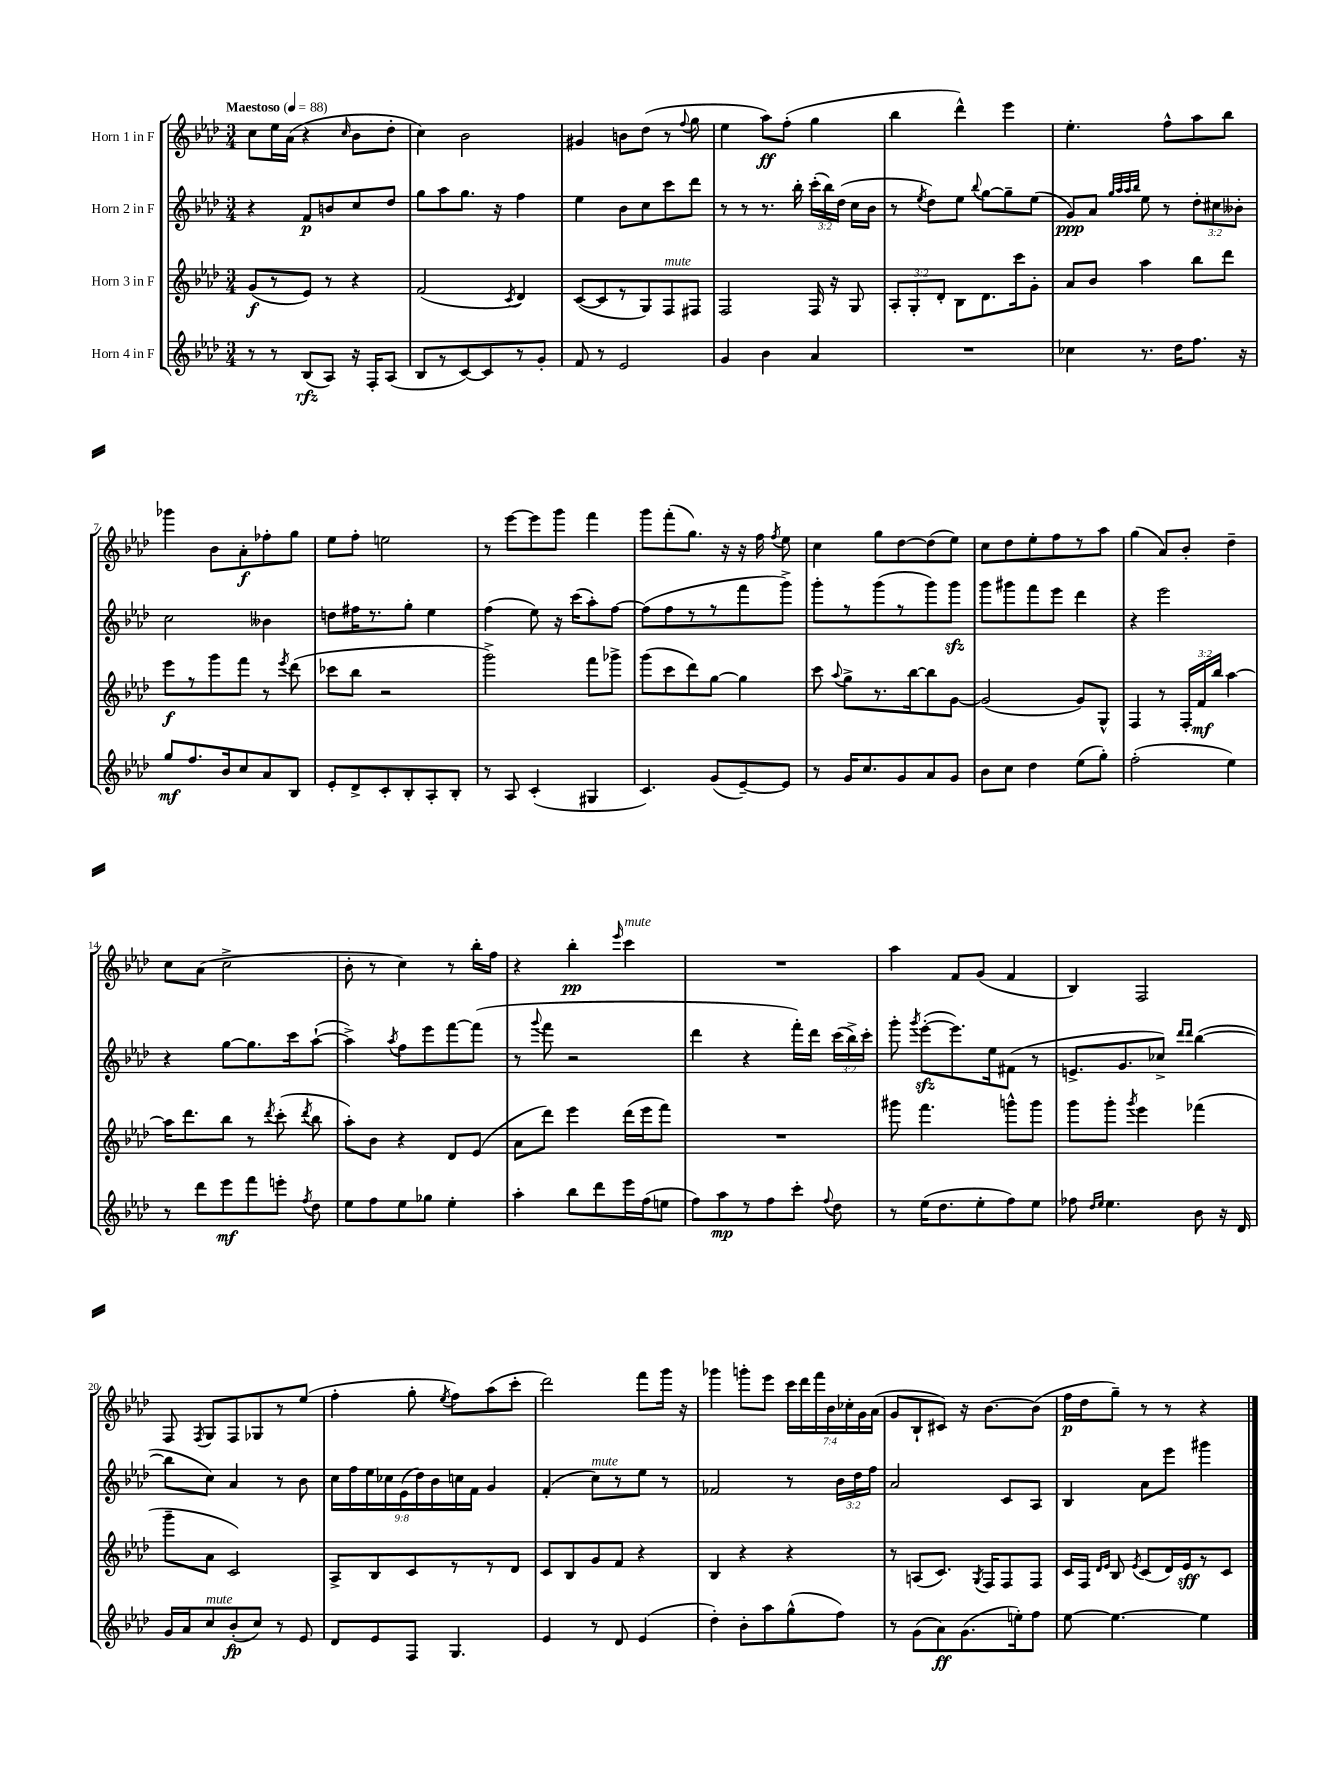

**kern	**kern	**kern	**kern
*staff4	*staff3	*staff2	*staff1
*clefG2	*clefG2	*clefG2	*clefG2
*k[b-e-a-d-]	*k[b-e-a-d-]	*k[b-e-a-d-]	*k[b-e-a-d-]
*M3/4	*M3/4	*M3/4	*M3/4
*MM88	*MM88	*MM88	*MM88
8r	(8g/L	4r	8cc\L
8r	8r	.	16ee-\L
.	.	.	(16a-\JJ
(8B-/L	8e-/J)	8f/L	4r
8A-/J)	8r	8b/	.
.	.	.	16qqcc/
16r	4r	8cc/	8b-\L
16F'/LK	.	.	.
(8A-/J	.	8dd-/J	8dd-'\J
=	=	=	=
8B-/L	(2f/	8gg\L	4cc\)
8r	.	8aa-\	.
[8c/)	.	8.gg\J	2b-\
8c/]	.	.	.
.	.	16r	.
.	8qc/	.	.
8r	4d-/)	4ff\	.
8g'/J	.	.	.
=	=	=	=
8f/	([8c/L	4ee-\	4g#/
8r	8c/]	.	.
2e-/	8r	8b-\L	8b\L
.	8G/)	8cc\	(8dd-\J
.	8F/	8ccc\	8r
.	.	.	8qqff/
.	8F#/J	8ddd-\J	8gg\
=	=	=	=
4g/	2F/	8r	4ee-\
.	.	8r	.
4b-\	.	8.r	8aa-\L)
.	.	.	(8ff'\J
.	.	16bb-'\	.
4a-/	16F/	(24ccc'\LL	4gg\
.	.	24bb-\)	.
.	16r	.	.
.	.	(24dd-\JJ	.
.	8G/	16cc\LL	.
.	.	16b-\JJ	.
=	=	=	=
2.r	12A-'/L	8r	4bb-\
.	12G'/	.	.
.	.	8qee-/	.
.	.	8dd-\L)	.
.	12d-'/J	.	.
.	8B-\L	8ee-\J	4ddd-^^\)
.	.	8qqbb-/	.
.	8.d-\	[8gg\L	.
.	.	8gg~\]	4eee-\
.	16ccc\k	.	.
.	8g'\J	(8ee-\J	.
=	=	=	=
4cc-\	8a-/L	8g/L)	4.ee-'\
.	8b-/J	8a-/J	.
.	.	32qqgg/LLL	.
.	.	32qqaa-/	.
.	.	32qqaa-/	.
.	.	32qqbb-/JJJ	.
8.r	4aa-\	8ee-\	.
.	.	8r	8ff^^\L
16dd-\LK	.	.	.
8.ff\J	8bb-\L	12dd-'\L	8aa-\
.	.	12cc#\	.
.	8ddd-\J	.	8bb-\J
.	.	12b--'\J	.
16r	.	.	.
=	=	=	=
8gg/L	8eee-\L	2cc\	4ggg-\
8.ff/	8r	.	.
.	8ggg\	.	8b-\L
16b-/k	.	.	.
8cc/	8fff\J	.	8a-'\
8a-/	8r	4b--\	8ff-'\
.	8qeee-/	.	.
8B-/J	(8ddd-\	.	8gg\J
=	=	=	=
8e-'/L	8ccc-\L	8dd\L	8ee-\L
8d-^/	8bb-\J	16ff#\K	8ff'\J
.	.	8.r	.
8c'/	2r	.	2ee\
8B-'/	.	8gg'\J	.
8A-'/	.	4ee-\	.
8B-'/J	.	.	.
=	=	=	=
8r	2ggg^\)	(4ff\	8r
8A-/	.	.	[8eee-\L
(4c'/	.	8ee-\)	8eee-\]
.	.	16r	8ggg\J
.	.	(16ccc\LK	.
4G#/	8fff\L	8aa-'\)	4fff\
.	8ggg-^\J	[8ff\J	.
=	=	=	=
4.c/)	(8ggg\L	(8ff\]L	8ggg\L
.	8ccc\	8ff\	(8fff'\
.	8ddd-\)	8r	8.gg\J)
(8g/L	[8gg\J	8r	.
.	.	.	16r
[8e-~/)	4gg\]	8fff\	16r
.	.	.	16ff\
.	.	.	8qff/
8e-/]J	.	8ggg^\J)	8ee-\
=	=	=	=
8r	8ccc\	8ggg'\L	4cc\
.	8qqaa-/	.	.
16g/LK	8gg^\L	8r	.
8.cc/	.	.	.
.	8.r	(8ggg\	8gg\L
8g/	.	8r	[8dd-\
.	[16bb-\k	.	.
8a-/	8bb-\]	8ggg\)	(8dd-\]
8g/J	[8g\J	8ggg\J	8ee-\J)
=	=	=	=
8b-\L	(2g/]	8ggg\L	8cc\L
8cc\J	.	8ggg#\	8dd-\
4dd-\	.	8fff\	8ee-'\
.	.	8eee-\J	8ff\
(8ee-\L	8g/L)	4ddd-\	8r
8gg'\J)	8G^^/J	.	8aa-\J
=	=	=	=
(2ff'\	4F/	4r	(4gg\
.	8r	2eee-\	8a-/L)
.	24F'/LL	.	8b-'/J
.	24f/	.	.
.	24bb-/JJ	.	.
4ee-\)	[4aa-\	.	4dd-~\
=	=	=	=
8r	16aa-\]LK	4r	8cc\L
.	8.ddd-\	.	.
8ddd-\L	.	.	(8a-\J
8eee-\	8bb-\J	[8gg\L	2cc^\
8fff\	8r	8.gg\]	.
.	8qddd-/	.	.
8eee'\J	(8ccc'\	.	.
.	.	16ccc\k	.
8qff/	8qddd-/	.	.
8dd-\	8bb-\	([8aa-`\J	.
=	=	=	=
8ee-\L	8aa-'\L)	4aa-^\])	8b-'\
8ff\	8b-\J	.	8r
.	.	8qaa-/	.
8ee-\	4r	8ff\L	4cc\)
8gg-\J	.	8eee-\	.
4ee-'\	8d-/L	[8fff\	8r
.	(8e-/J	(8fff\]J	16bb-'\LL
.	.	.	16ff\JJ
=	=	=	=
4aa-'\	8a-\L	8r	4r
.	.	8qqggg/	.
.	8ddd-\J)	8fff\	.
8bb-\L	4eee-\	2r	4bb-'\
8ddd-\	.	.	.
.	.	.	16qqeee-/
16eee-\L	(16ddd-\LL	.	4ccc\
(16ff\J	16eee-\J	.	.
8ee\J	8fff\J)	.	.
=	=	=	=
8ff\L)	2.r	4ddd-\	2.r
8aa-\	.	.	.
8r	.	4r	.
8ff\	.	.	.
8ccc'\J	.	16fff'\LL)	.
.	.	16ddd-\JJ	.
8qqff/	.	.	.
8dd-\	.	(24ccc\LL	.
.	.	24bb-^\)	.
.	.	24ccc'\JJ	.
=	=	=	=
8r	8ggg#\	8ggg'\	4aa-\
.	.	8qggg/	.
(16ee-\LK	4.fff\	([8eee-'\L	.
8.dd-\	.	.	.
.	.	8.eee-\])	8f/L
8ee-'\	.	.	(8g/J
.	.	16ee-\k	.
8ff\)	8ggg^^\L	(8f#\J	4f/
8ee-\J	8ggg\J	8r	.
=	=	=	=
8ff-\	8ggg\L	8.e^/L	4B-/)
16qqdd-/LL	.	.	.
16qqee-/JJ	.	.	.
4.ee-\	8ggg'\J	.	.
.	.	8.g/	.
.	8qggg/	.	.
.	4eee-\	.	2F/
.	.	8cc-^/J)	.
.	.	16qqddd-/LL	.
.	.	16qqddd-/JJ	.
8b-\	(4fff-\	([4bb-\	.
16r	.	.	.
16d-/	.	.	.
=	=	=	=
16g/LL	8ggg~\L	8bb-\]L	8F/
16a-/J	.	.	.
.	.	.	8qF/
8cc/	8a-\J	8cc\J)	8G/L
(8b-'/	2c/)	4a-/	8F/
8cc/J)	.	.	8G-/
8r	.	8r	8r
8e-/	.	8b-\	(8ee-/J
=	=	=	=
8d-/L	8A-^/L	18cc\LL	4ff'\
.	.	18ff\	.
.	.	18ee-\	.
8e-/	8B-/	.	.
.	.	18cc-\	.
.	.	(18e-\	.
8F/J	8c/	.	8gg'\
.	.	18dd-\)	.
.	.	18b-\	.
.	.	.	8qee-/
4.G/	8r	.	8ff\L)
.	.	18cc\	.
.	.	18f\JJ	.
.	8r	4g/	(8aa-\
.	8d-/J	.	8ccc'\J
=	=	=	=
4e-/	8c/L	(4f'/	2ddd-\)
.	8B-/	.	.
8r	8g/	8cc\L)	.
8d-/	8f/J	8r	.
(4e-/	4r	8ee-\J	8fff\L
.	.	8r	16ggg\Jk
.	.	.	16r
=	=	=	=
4dd-'\)	4B-/	2f-/	4ggg-\
8b-'\L	4r	.	8ggg'\L
8aa-\	.	.	8eee-\J
(8gg^^\	4r	8r	28ccc\LL
.	.	.	28ddd-\
.	.	.	28fff\
.	.	.	28b-\
8ff\J)	.	24b-\LL	.
.	.	.	28cc-'\
.	.	24dd-\	.
.	.	.	28g\
.	.	24ff\JJ	.
.	.	.	(28a-\JJ
=	=	=	=
8r	8r	2a-/	8g/L
(8g\L	(8A/L	.	8B-`/
8a-\)	8.c/J)	.	8c#/J)
(8.g\	.	.	16r
.	8qG/	.	.
.	16F/LK	.	[8.b-\L
.	8F/	8c/L	.
16ee'\k)	.	.	.
8ff\J	8F/J	8A-/J	(8b-\]J
=	=	=	=
[8ee-\	16c/LL	4B-/	16ff\LL
.	16F/JJ	.	16dd-\J
.	16qqd-/LL	.	.
.	16qqe-/JJ	.	.
4.ee-\_	8B-/	.	8gg~\J)
.	8qe-/	.	.
.	(8c/L	8a-\L	8r
.	16d-/L)	8eee-\J	8r
.	16e-/J	.	.
4ee-\]	8r	4ggg#\	4r
.	8c/J	.	.
==	==	==	==
*-	*-	*-	*-
